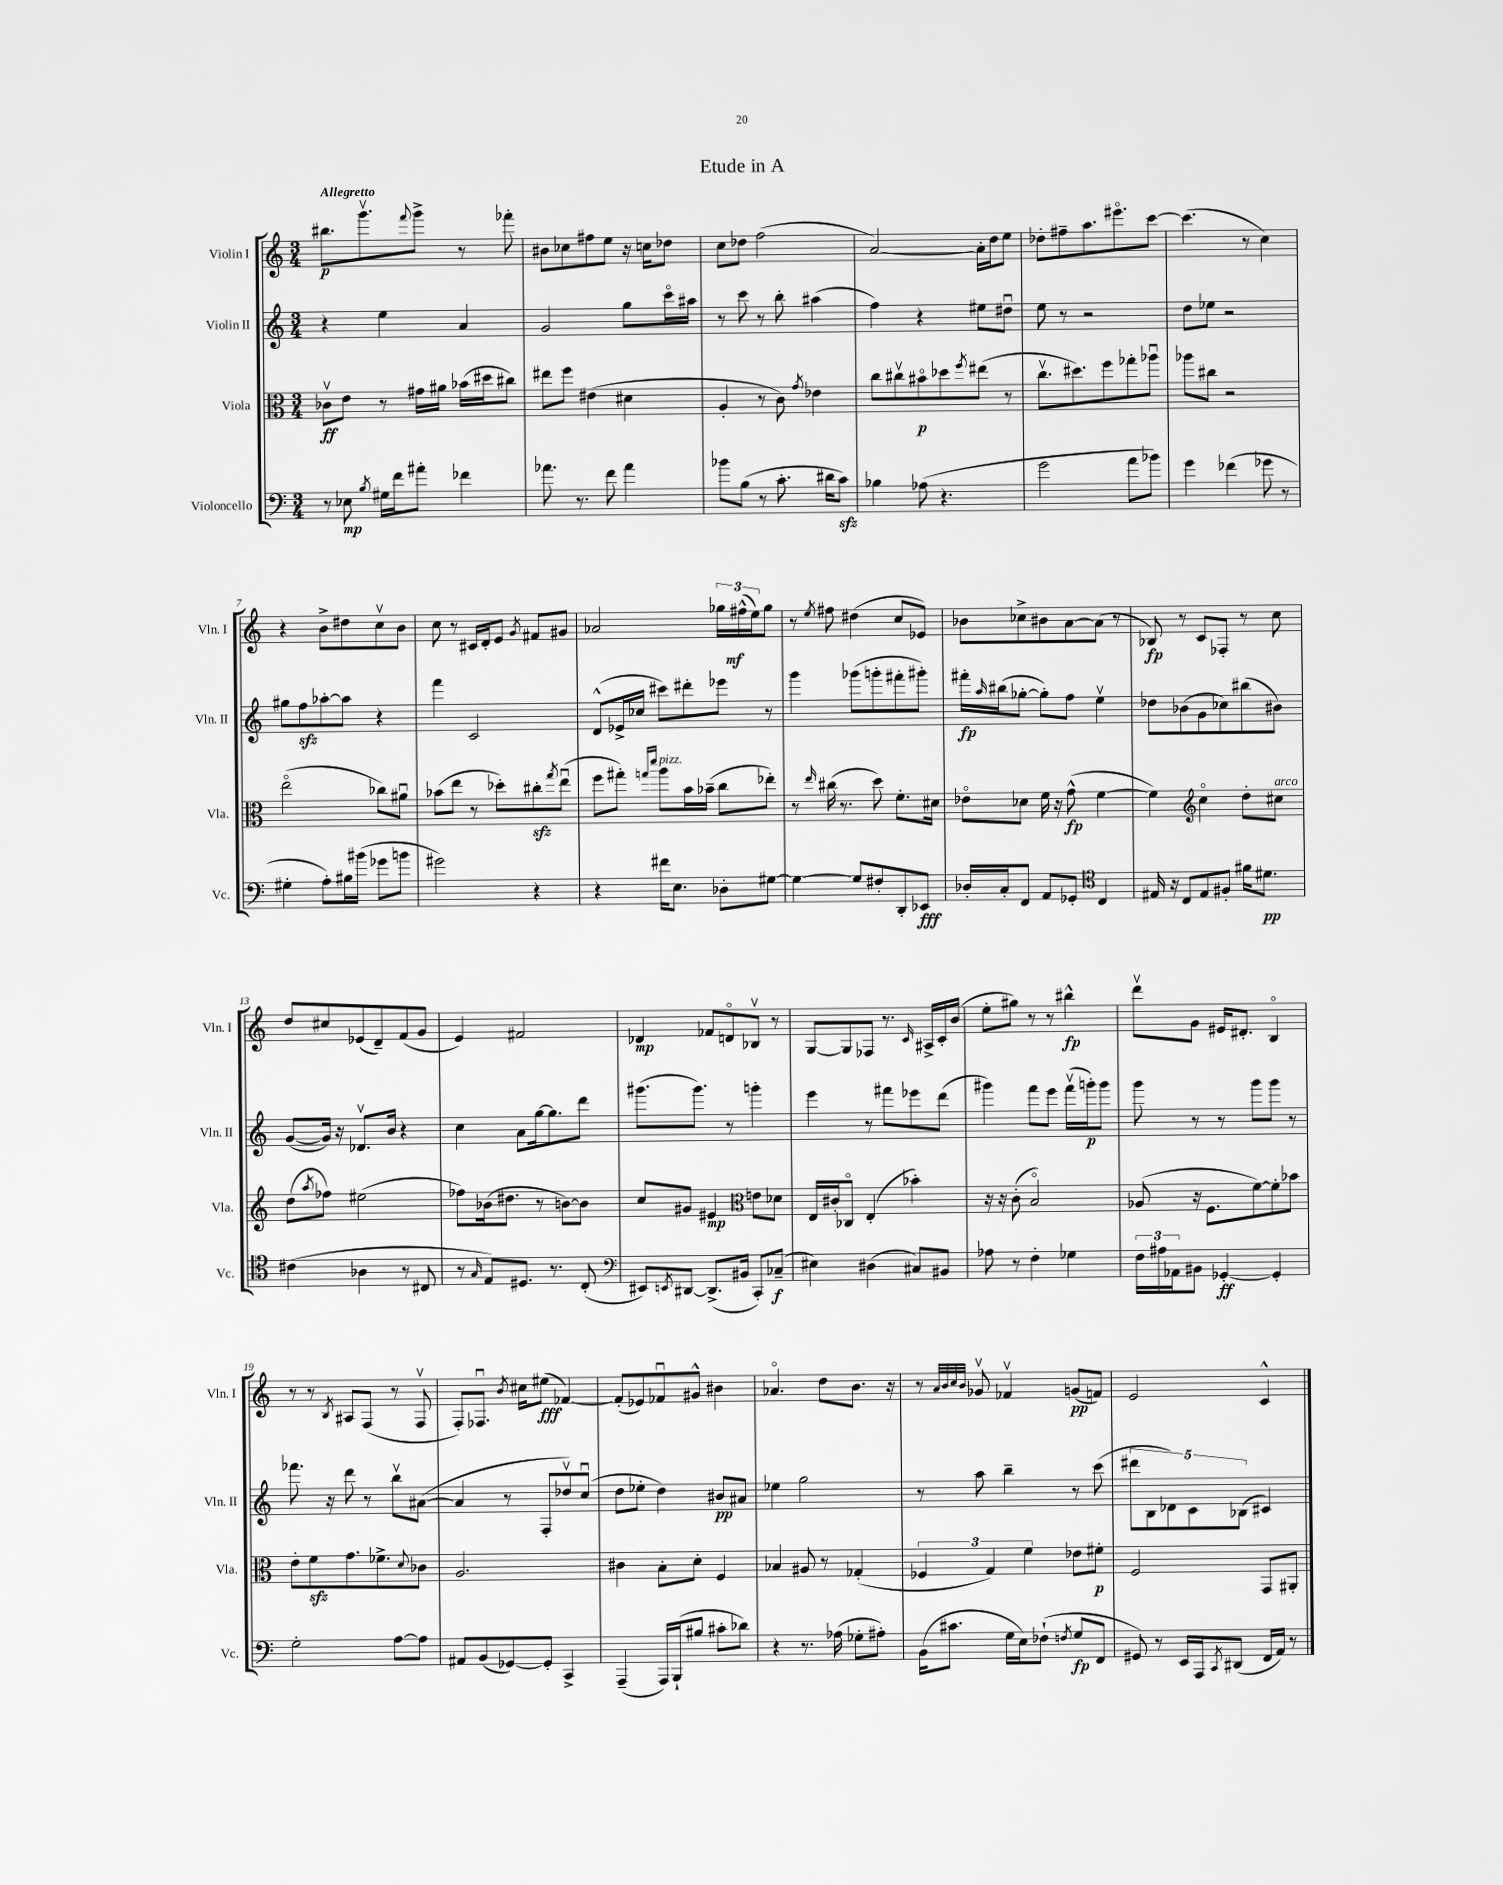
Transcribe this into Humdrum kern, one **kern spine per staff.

**kern	**dynam	**kern	**dynam	**kern	**dynam	**kern	**dynam
*part4	*part4	*part3	*part3	*part2	*part2	*part1	*part1
*staff4	*staff4	*staff3	*staff3	*staff2	*staff2	*staff1	*staff1
*I"Violoncello	*	*I"Viola	*	*I"Violin II	*	*I"Violin I	*
*I'Vc.	*	*I'Vla.	*	*I'Vln. II	*	*I'Vln. I	*
*clefF4	*	*clefC3	*	*clefG2	*	*clefG2	*
*k[]	*	*k[]	*	*k[]	*	*k[]	*
*M3/4	*	*M3/4	*	*M3/4	*	*M3/4	*
=1	=1	=1	=1	=1	=1	=1	=1
!	!	!	!	!	!	!LO:TX:a:B:t=Allegretto	!
8r	.	8c-Xv\L	ff	4r	.	8.bb#X\L	p
8E-X\	mp	8e\J	.	.	.	.	.
.	.	.	.	.	.	8.gggv\	.
8qB/	.	.	.	.	.	.	.
16G#X\LL	.	8r	.	4ee\	.	.	.
16f\J	.	.	.	.	.	.	.
.	.	.	.	.	.	8qqfff/	.
8a#X'\J	.	16g#X\LL	.	.	.	8ggg^\J	.
.	.	16a#X\JJ	.	.	.	.	.
4f-X\	.	(16b-X\LL	.	4a/	.	8r	.
.	.	16dd#X\J	.	.	.	.	.
.	.	8cc#X\J)	.	.	.	8fff-X'\	.
=2	=2	=2	=2	=2	=2	=2	=2
8.a-X\	.	8ee#X\L	.	2g/	.	8b#X\L	.
.	.	8ff\J	.	.	.	8cc-X\	.
8.r	.	.	.	.	.	.	.
.	.	(4e#X\	.	.	.	8ff#X\	.
8f\	.	.	.	.	.	8ee\J	.
4a-\	.	4d#X\	.	8gg\L	.	16r	.
.	.	.	.	.	.	16ccn\KL	.
.	.	.	.	16ccc\L	.	8dd-X\J	.
.	.	.	.	16aa#X\JJ	.	.	.
=3	=3	=3	=3	=3	=3	=3	=3
8b-X\L	.	4A'/	.	8r	.	8cc\L	.
(8B\J	.	.	.	8ccc\	.	8dd-X\J	.
8r	.	8r	.	8r	.	(2ff\	.
8.c'\	.	8c\)	.	8bb'\	.	.	.
.	.	8qg/	.	.	.	.	.
.	.	4e-X\	.	(4aa#X\	.	.	.
16d#X\KL	.	.	.	.	.	.	.
8czz\J)	.	.	.	.	.	.	.
=4	=4	=4	=4	=4	=4	=4	=4
4B-X\	.	8cc\L	.	4ff\)	.	[2a/)	.
.	.	8cc#Xv\	.	.	.	.	.
(8A-X\	.	8b#X\	p	4r	.	.	.
4.r	.	8dd-X\	.	.	.	.	.
.	.	8qff/	.	.	.	.	.
.	.	(8ee#X\J	.	8ee#X\L	.	16a'\LL]	.
.	.	.	.	.	.	16dd\J	.
.	.	8r	.	8dd#Xu\J	.	8ee\J	.
=5	=5	=5	=5	=5	=5	=5	=5
2g\	.	8.ccv\L	.	8ee\	.	8dd-X'\L	.
.	.	.	.	8r	.	8ff#X~\	.
.	.	8.dd#X\)	.	.	.	.	.
.	.	.	.	2r	.	8.aa\	.
.	.	8ff\	.	.	.	.	.
.	.	.	.	.	.	8.eee#X\	.
8a\L	.	8gg-X'\	.	.	.	.	.
8b-X\J)	.	8aa-Xu\J	.	.	.	[8ccc\J	.
=6	=6	=6	=6	=6	=6	=6	=6
4g\	.	8aa-X\L	.	8dd\L	.	(4.ccc\]	.
.	.	8cc#X\J	.	8ee-X\J	.	.	.
(4f-X\	.	2r	.	2r	.	.	.
.	.	.	.	.	.	8r	.
8g-X\	.	.	.	.	.	4cc\)	.
8r	.	.	.	.	.	.	.
!!LO:LB:g=z
=7	=7	=7	=7	=7	=7	=7	=7
4G#X'\	.	(2ee\	.	8gg#X\L	.	4r	.
.	.	.	.	8ffzz\	.	.	.
8A'\L)	.	.	.	[8aa-X'\	.	8b^\L	.
16B#X\L	.	.	.	8aa-\J]	.	8dd#X\	.
(16b#X\JJ	.	.	.	.	.	.	.
8g-X\L	.	8cc-X\L)	.	4r	.	8ccv\	.
8bn\J	.	8a#Xu\J	.	.	.	8b\J	.
=8	=8	=8	=8	=8	=8	=8	=8
2g#X\)	.	(8b-X\L	.	4fff\	.	8cc\	.
.	.	8ee\J	.	.	.	8r	.
.	.	8r	.	2c/	.	16c#X/LL	.
.	.	.	.	.	.	16d'/J	.
.	.	8dd-X'\L)	.	.	.	8e/J	.
.	.	.	.	.	.	8qg/	.
4r	.	8cc#Xzz'\	.	.	.	8f#X/L	.
.	.	8qgg/	.	.	.	.	.
.	.	(8eeu\J	.	.	.	8g#X/J	.
=9	=9	=9	=9	=9	=9	=9	=9
4r	.	8ff\L	.	(8d^^/L	.	2a-X/	.
.	.	8gg#X'\J)	.	16e-X^/L	.	.	.
.	.	.	.	16cc-X/JJ	.	.	.
.	.	16qqggn/LL	.	.	.	.	.
.	.	16qqddd/JJ	.	.	.	.	.
!	!	!LO:TX:a:i:t=pizz.	!	!	!	!	!
16f#X\KL	.	8aa\L	.	8ccc#X\L)	.	.	.
8.E\J	.	.	.	.	.	.	.
.	.	16b\L	.	8ddd#X'\	.	.	.
.	.	(16b-X~\JJ	.	.	.	.	.
8D-X'\L	.	8cc\L	.	8eee-X\J	.	24gg-X\LL	.
.	.	.	.	.	.	(24ff#X^^\	mf
.	.	.	.	.	.	24ee\J)	.
[8G#X\J	.	8ee-X'\J)	.	8r	.	8gg-\J	.
=10	=10	=10	=10	=10	=10	=10	=10
4G#\_	.	8r	.	4ggg\	.	8r	.
.	.	16qqee/	.	.	.	8qee/	.
.	.	(16cc#X\	.	.	.	8ff#X\	.
.	.	8.r	.	.	.	.	.
8G#/L]	.	.	.	(8ggg-X\L	.	(4dd#X\	.
8F#X'/	.	8dd\)	.	8gggn'\	.	.	.
8DD'/	.	8.f'\L	.	8fff#X'\	.	8cc/L	.
8EE-X/J	fff	.	.	8ggg#X'\J)	.	8e-X/J)	.
.	.	16d#X\Jk	.	.	.	.	.
=11	=11	=11	=11	=11	=11	=11	=11
16D-X'/LL	.	8e-X\L	.	16fff#X'\LL	fp	8b-X\L	.
.	.	.	.	16qqaa/	.	.	.
16C'/J	.	.	.	(16bb#X\J	.	.	.
8FF/J	.	8d-X\J	.	[8gg-X'\J	.	8cc-X^\	.
8AA/L	.	16f\	.	8gg-'\L])	.	8b#X\	.
.	.	16r	.	.	.	.	.
8GG-X'/J	.	(8g^^\	fp	8ff\J	.	[8a\	.
*clefC4	*	*	*	*	*	*	*
4C/	.	[4f\	.	4eev\	.	(8a\J]	.
.	.	.	.	.	.	8r	.
=12	=12	=12	=12	=12	=12	=12	=12
16E#X/	.	4f\])	.	8dd-X\L	.	8B-X/)	fp
16r	.	.	.	.	.	.	.
8C/L	.	.	.	(8b-X\	.	8r	.
*	*	*clefG2	*	*	*	*	*
8E#/	.	4cc\	.	8g\	.	8c/L	.
8F#X'/J	.	.	.	8cc-X\)	.	8F-X'/J	.
16f#X\KL	.	8dd'\L	.	(8bb#X\	.	8r	.
8.d#X\J	pp	.	.	.	.	.	.
!	!	!LO:TX:a:i:t=arco	!	!	!	!	!
.	.	8cc#X\J	.	8b#X\J)	.	8cc\	.
!!LO:LB:g=z
=13	=13	=13	=13	=13	=13	=13	=13
(4c#X\	.	(8dd\L	.	([8g/L	.	8dd/L	.
.	.	8qaa/	.	.	.	.	.
.	.	8ff-X\J)	.	16g/Jk])	.	8cc#X/	.
.	.	.	.	16r	.	.	.
4A-X\	.	(2ee#X\	.	8.d-Xv/L	.	(8e-X/	.
.	.	.	.	.	.	8d~/)	.
.	.	.	.	16b/Jk	.	.	.
8r	.	.	.	4r	.	(8f/	.
8C#X/	.	.	.	.	.	8g/J	.
=14	=14	=14	=14	=14	=14	=14	=14
8r	.	8ff-X\L)	.	4cc\	.	4e/)	.
16qqG/	.	.	.	.	.	.	.
8E/L)	.	(16b-X\k	.	.	.	.	.
.	.	8.dd#X\J	.	.	.	.	.
8.D#X/J	.	.	.	8a\L	.	2f#X/	.
.	.	8r	.	[16gg\k	.	.	.
8.r	.	.	.	8.gg\]	.	.	.
.	.	[8bn\L)	.	.	.	.	.
(8C'/	.	8b\J]	.	8ddd\J	.	.	.
=15	=15	=15	=15	=15	=15	=15	=15
*clefF4	*	*	*	*	*	*	*
8EE#X/L)	.	8cc/L	.	(8.ggg#X\L	.	4d-X/	mp
8qEEn/	.	.	.	.	.	.	.
[8DD#X/J	.	8g#X/J	.	.	.	.	.
.	.	.	.	8.ggg#\J)	.	.	.
(8.DD#^/L]	.	4e#X/	mp	.	.	8f-X/L	.
.	.	.	.	8r	.	8dn/	.
16BB#X/Jk	.	.	.	.	.	.	.
*	*	*clefC3	*	*	*	*	*
8CC'/L)	.	8en\L	.	4gggn'\	.	8B-Xv/J	.
(8C-X~/J	f	8d-X\J	.	.	.	8r	.
=16	=16	=16	=16	=16	=16	=16	=16
4E#X\)	.	16E/LL	.	4eee\	.	[8G/L	.
.	.	16c#X'/J	.	.	.	.	.
.	.	8C-X/J	.	.	.	8G/]	.
(4D#X\	.	(4E'/	.	8r	.	8F-X/J	.
.	.	.	.	8fff#X\L	.	8.r	.
8C#X/L)	.	4b-X'\)	.	8eee-X\	.	.	.
.	.	.	.	.	.	16qqc/	.
.	.	.	.	.	.	16A#X^/LL	.
8BB#X/J	.	.	.	(8ddd\J	.	16c'/	.
.	.	.	.	.	.	(16b/JJ	.
=17	=17	=17	=17	=17	=17	=17	=17
8A-X\	.	16r	.	4ggg#X\)	.	8ee'\L	.
.	.	16r	.	.	.	.	.
8r	.	(8c'\	.	.	.	8gg#X\J)	.
4F'\	.	2B/)	.	8fff\L	.	8r	.
.	.	.	.	8eee\J	.	8r	.
4G-X\	.	.	.	(16fffv\LL	.	4bb#X^^\	fp
.	.	.	.	16gggn'\J)	p	.	.
.	.	.	.	8ggg\J	.	.	.
=18	=18	=18	=18	=18	=18	=18	=18
24F\LL	.	(8A-X/	.	8ggg\	.	8dddv\L	.
24A#X\	.	.	.	.	.	.	.
24AA-X\J	.	.	.	.	.	.	.
8BB#X\J	.	16r	.	8r	.	8g\J	.
.	.	8.F\L	.	.	.	.	.
[4GG-X'/	ff	.	.	8r	.	16e#X/KL	.
.	.	.	.	.	.	8.d#X'/J	.
.	.	[8f\)	.	8ggg\L	.	.	.
4GG-'/]	.	8f'\]	.	8ggg\J	.	4B/	.
.	.	8b-X\J	.	8r	.	.	.
!!LO:LB:g=z
=19	=19	=19	=19	=19	=19	=19	=19
2G'\	.	8e'\L	.	8.fff-X\	.	8r	.
.	.	8fzz\	.	.	.	8r	.
.	.	.	.	16r	.	.	.
.	.	.	.	.	.	8qB/	.
.	.	8.g\	.	8ddd\	.	8A#X/L	.
.	.	.	.	8r	.	(8F/J	.
.	.	8.f-X^\	.	.	.	.	.
[8A\L	.	.	.	8bbv\L	.	8r	.
.	.	8qqd/	.	.	.	.	.
8A\J]	.	8c-X\J	.	([8a#X\J	.	8Fv/	.
=20	=20	=20	=20	=20	=20	=20	=20
8AA#X/L	.	2.A/	.	4a#/]	.	8F'/L)	.
(8BB/	.	.	.	.	.	8.F-Xu/J	.
[8GG-X/)	.	.	.	8r	.	.	.
.	.	.	.	.	.	8qb/	.
.	.	.	.	.	.	16cc#X\KL	.
8GG-'/J]	.	.	.	8F'/L	.	(8ee#X\J	fff
4CC^/	.	.	.	8dd-Xv/)	.	[4f-X/)	.
.	.	.	.	(8ccu/J	.	.	.
=21	=21	=21	=21	=21	=21	=21	=21
(4AAA~/	.	4c#X\	.	8dd\L	.	(8f-'/L]	.
.	.	.	.	8ee-X'\J	.	8e-X/)	.
16AAA/LL)	.	8B'\L	.	4dd\)	.	8f-Xu/	.
(16BBB`/J	.	.	.	.	.	.	.
8B#X/J	.	8d'\J	.	.	.	8g#X^^/J	.
8c#X'\L	.	4F/	.	8b#X/L	pp	4b#X\	.
8d-X\J)	.	.	.	8a#X/J	.	.	.
=22	=22	=22	=22	=22	=22	=22	=22
4r	.	4B-X/	.	4ee-X\	.	4.a-X/	.
8.r	.	8A#X/	.	2gg\	.	.	.
.	.	8r	.	.	.	8dd\L	.
(16A-X\	.	.	.	.	.	.	.
8G-X'\L	.	(4G-X'/	.	.	.	8.b\J	.
8A#X'\J)	.	.	.	.	.	.	.
.	.	.	.	.	.	16r	.
=23	=23	=23	=23	=23	=23	=23	=23
(16BB\KL	.	6F-X/	.	8r	.	8r	.
8.c#X\J	.	.	.	.	.	.	.
.	.	.	.	.	.	32qqa/LLL	.
.	.	.	.	.	.	32qqb/	.
.	.	.	.	.	.	32qqcc/	.
.	.	.	.	.	.	32qqb/JJJ	.
.	.	.	.	8aa\	.	8g-Xv/	.
.	.	6G/)	.	.	.	.	.
16G\LL	.	.	.	4bb~\	.	4f-Xv/	.
16E\J)	.	.	.	.	.	.	.
.	.	6f\	.	.	.	.	.
(8F-X`\J	.	.	.	.	.	.	.
8qFn/	.	.	.	.	.	.	.
8G/L	fp	8e-X\L	.	8r	.	(8gn/L	pp
8FF/J	.	8f#X'\J	p	(8ccc\	.	8fn/J)	.
=24	=24	=24	=24	=24	=24	=24	=24
8GG#X/)	.	2F/	.	10ddd#X\L	.	2e/	.
.	.	.	.	10B\	.	.	.
8r	.	.	.	.	.	.	.
.	.	.	.	10d-X\)	.	.	.
16EE/LL	.	.	.	.	.	.	.
.	.	.	.	10c\	.	.	.
16AAA/J	.	.	.	.	.	.	.
8qCC/	.	.	.	.	.	.	.
(8DD#X/J	.	.	.	.	.	.	.
.	.	.	.	(10B-X\J	.	.	.
16FF/LL	.	8GG/L	.	4c#X/)	.	4c^^/	.
16AA/JJ)	.	.	.	.	.	.	.
8r	.	8AA#X'/J	.	.	.	.	.
==	==	==	==	==	==	==	==
*-	*-	*-	*-	*-	*-	*-	*-
